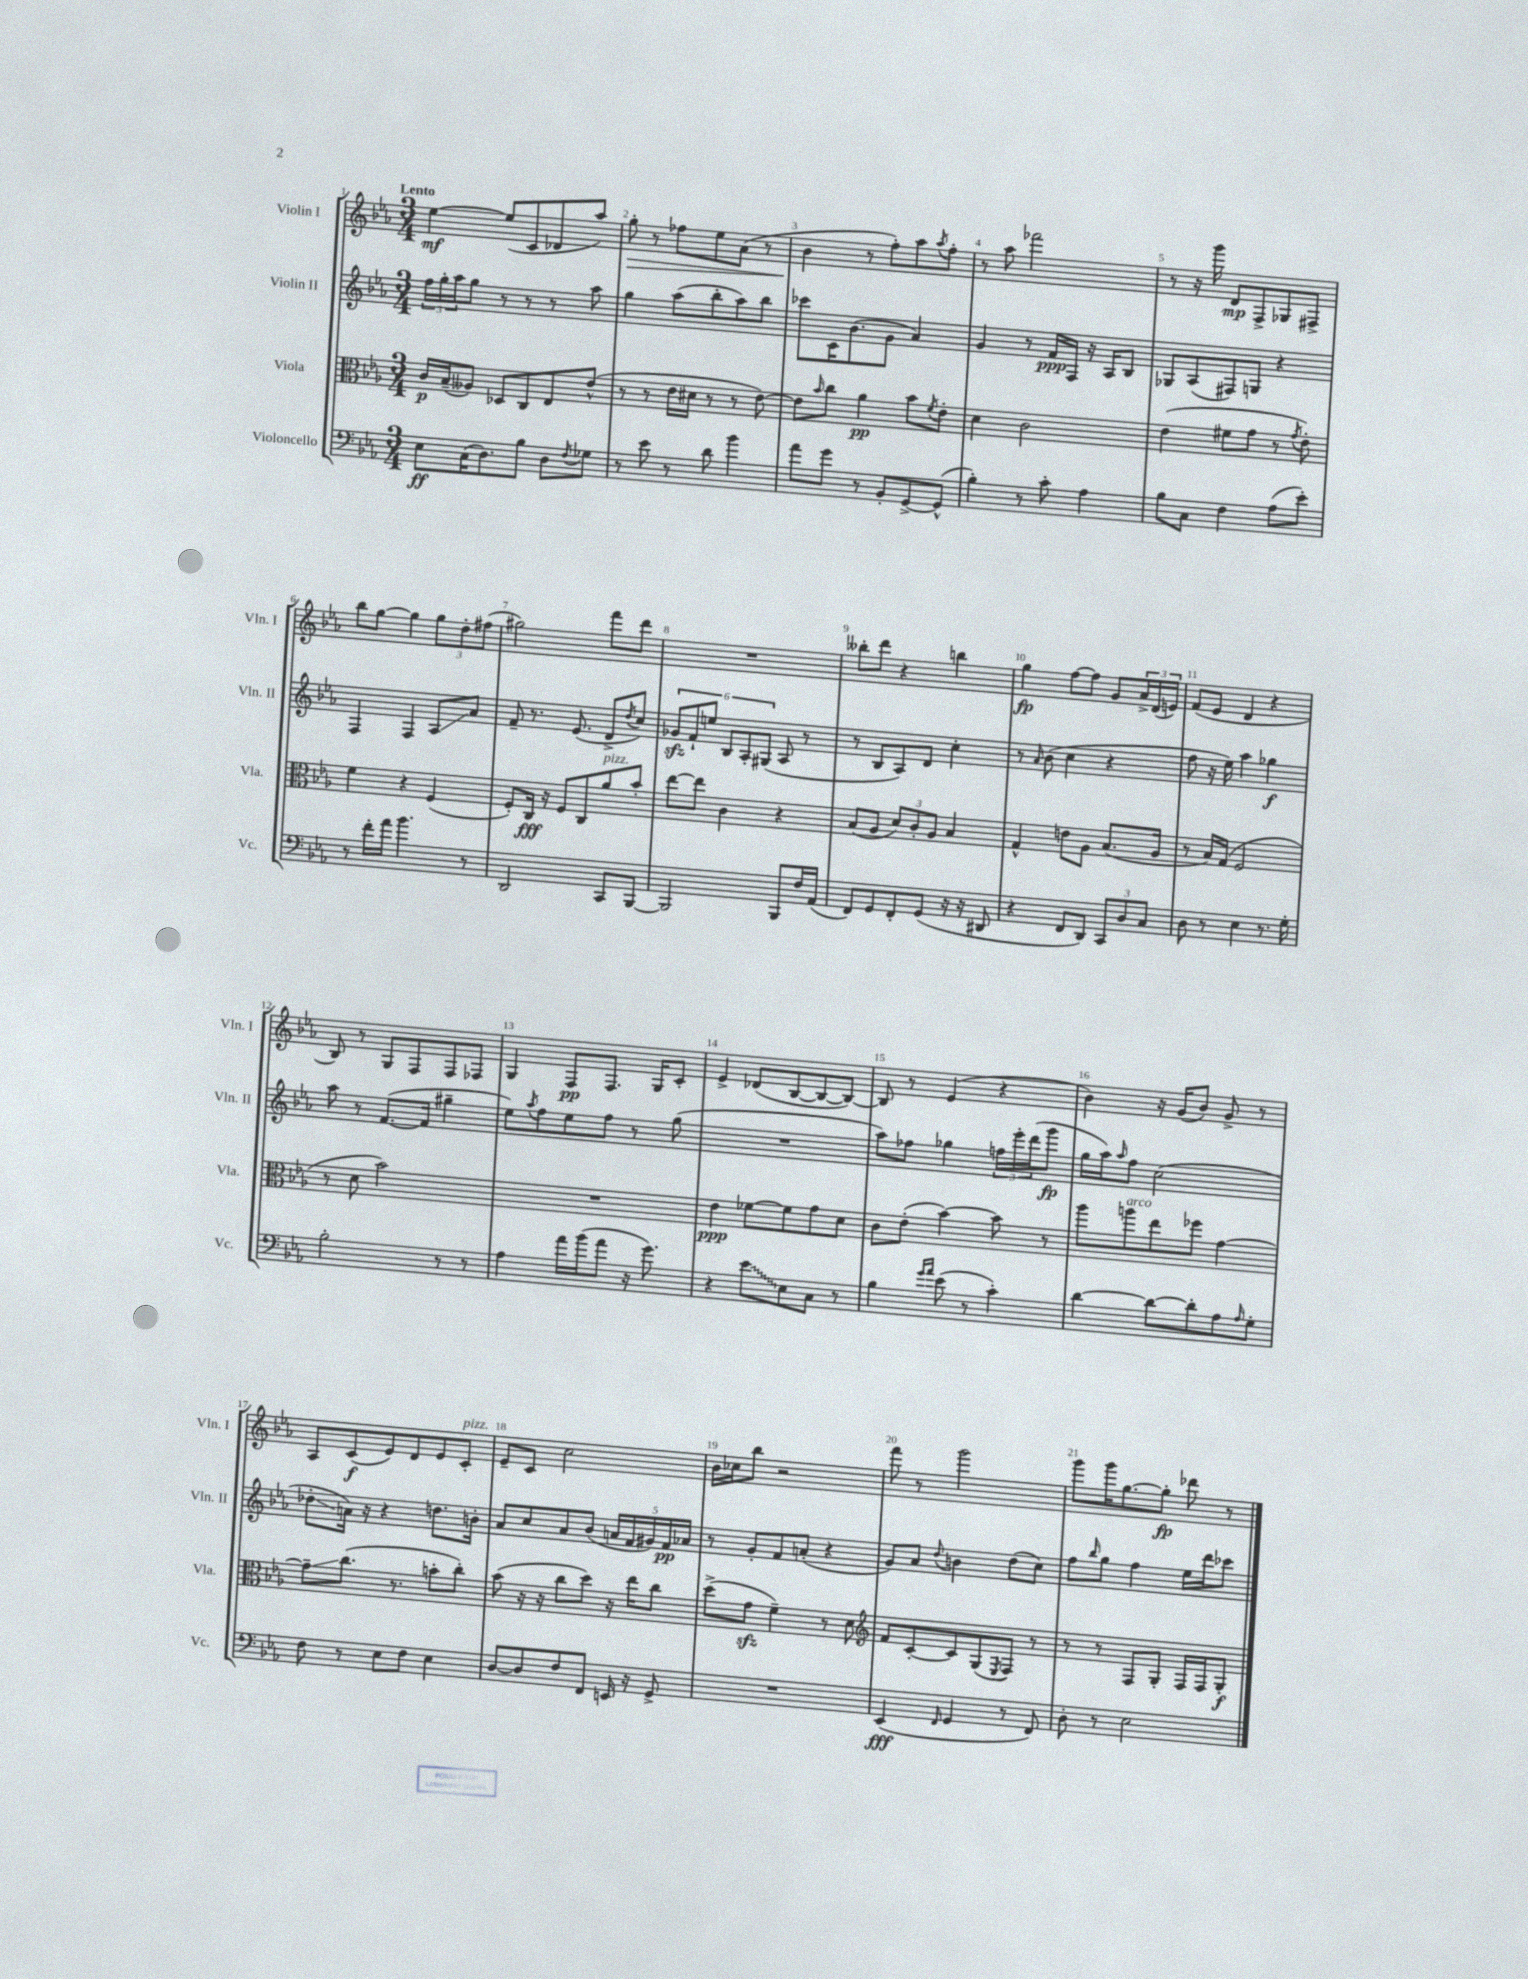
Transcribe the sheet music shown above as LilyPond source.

<<
\new StaffGroup <<
\new Staff = "s0" \with { instrumentName = "Violin I" shortInstrumentName = "Vln. I" } {
    \clef treble \key ees \major \numericTimeSignature \time 3/4 \tempo "Lento"
    ees''4~\mf ees''8( c'8 des'8 aes''8) |
    g''8-.\> r8 fes''8 ees''8 aes'8( r8 |
    bes'4\! r8 f''8-.) aes''8 \acciaccatura { aes''8 } f''8-. |
    r8 aes''8 fes'''2 |
    r8 r16 g'''16 d'8\mp f8-> ges8 fis8-> |
    bes''8 g''8~ g''4 \tuplet 3/2 { g''8 d''8-. fis''8( } |
    gis''2) f'''8 d'''8 |
    R2. |
    beses''8-. d'''8 r4 b''4 |
    g''4\fp f''8~ f''8 g'8 \tuplet 3/2 { aes'16-> d'16( e'16) } |
    f'8( ees'8 d'4 r4 |
    bes8) r8 g8 f8 f8 fes8 |
    g4 f8\pp f8. g16 c'8-. |
    ees'4-> des'8( bes8~ bes8~ bes8~) |
    bes8 r8 ees'4( r4 |
    bes'4) r16 g'16( bes'8) g'8-> r8 |
    aes8 c'8\f( ees'8) d'8 ees'8 c'8-.^\markup { \italic "pizz." } |
    ees'8-- c'8 c''2 |
    bes'16 ces''16 bes''8 r2 |
    f'''8 r8 g'''2 |
    g'''8 g'''16 g''8.~ g''8-.\fp des'''8 r8 \bar "|." |
}
\new Staff = "s1" \with { instrumentName = "Violin II" shortInstrumentName = "Vln. II" } {
    \clef treble \key ees \major \numericTimeSignature \time 3/4
    \tuplet 3/2 { f''16 g''16-. aes''16 } g''8 r8 r8 r8 aes''8 |
    g''4 aes''8( bes''8-. aes''8) bes''8 |
    ces'''8 c'16 bes'8.( g'8 aes'4) |
    g'4 r8 f'16\ppp f16 r16 aes16 bes8 |
    ges8 aes8( fis8) g8 r4 |
    f4 f4 aes8\glissando aes'8 |
    f'8-- r8. ees'8.( d'8-> \acciaccatura { d''8 } c''8) |
    \tuplet 6/4 { ges'8\sfz f'8-! e''8 bes8 aes8-. gis8( } aes8 r8 |
    r8 bes8 aes8) d'8 c''4-. |
    r8 \grace { aes'16 } bes'8( c''4 r4 |
    f''8 r16 ees''16) aes''4 ges''4\f |
    aes''8 r8 f'8.~( f'16 gis''4-- |
    ees''8) \acciaccatura { aes''8 } f''8 ees''8 f''8 r8 g''8( |
    R2. |
    aes''8) fes''8 ges''4 \tuplet 3/2 { f''16 ees'''16-. d'''16( } g'''8\fp |
    g''16 aes''16) \grace { aes''16 } f''8 c''2( |
    des''8-.\glissando a'16) r16 r4 d''8. b'16-. |
    aes'8 c''8 aes'8 bes'8( \tuplet 5/4 { a'16 f'16 gis'16) f'16\pp aes'16 } |
    r8 g'8-. f'8 a'8-.( r4 |
    g'8) aes'8 \appoggiatura { d''8 } b'4 d''8( c''8) |
    f''8 \grace { bes''16 } g''8 f''4 ees''16 d'''16 ces'''8 \bar "|." |
}
\new Staff = "s2" \with { instrumentName = "Viola" shortInstrumentName = "Vla." } {
    \clef alto \key ees \major \numericTimeSignature \time 3/4
    c'16\p bes16--( aeses8) des8 c8 ees8 ees'8-^( |
    r8 r8 ees'16 dis'16 r8 r8 ees'8~) |
    ees'8 \grace { bes'16 } c''8 aes'4\pp bes'8 \acciaccatura { f'8 } ees'8-. |
    d'4 c'2 |
    ees'4( fis'8 g'8 r8 \acciaccatura { g'8 } ees'8-.) |
    f'4 r4 f4( |
    f8-.) c16\fff r16 f8 c8 aes'8^\markup { \italic "pizz." } bes'8-. |
    ees''8~ ees''8 c'4 r4 |
    bes8( aes8 \tuplet 3/2 { d'8) c'8-. aes8 } bes4 |
    g4-^ e'8 aes8 bes8.( aes16 |
    r8 bes16) g16( f2 |
    r8 d'8 bes'2) |
    R2. |
    ees'4\ppp fes'8~ fes'8 g'8 d'8 |
    c'8 ees'8-.( bes'4~) bes'8 r8 |
    aes''8 a''8^\markup { \italic "arco" } ees''8 fes''8 g'4~ |
    g'8--\glissando c''8.( r8. b'8-. c''8-.) |
    bes'8( r16 r16 c''8 d''8) r16 ees''16 c''8 |
    d''8->( g'8\sfz f'4--) r8 d'8 |
    \clef treble f'8 c'8~-. c'8 g8( \acciaccatura { ees8 } f8) r8 |
    r8 r8 f8 g8-. f16 f16 g8-.\f \bar "|." |
}
\new Staff = "s3" \with { instrumentName = "Violoncello" shortInstrumentName = "Vc." } {
    \clef bass \key ees \major \numericTimeSignature \time 3/4
    ees8\ff c16( d8.) bes8 d8 \acciaccatura { f8 } ges8 |
    r8 ees'8 r8 d'8 bes'4 |
    aes'8 g'8 r8 bes,8-. g,8~-> g,8-^( |
    bes4-.) r8 c'8-. aes4 |
    bes8 c8 f4 aes8( ees'8-.) |
    r8 f'16-. aes'16 bes'4. r8 |
    d,2 c,8 bes,,8~ |
    bes,,2 bes,,8 f16 aes,16( |
    f,8) g,8 f,8-. g,8( r16 r16 dis,8 |
    r4 f,8 d,8) \tuplet 3/2 { c,8 d8 c8 } |
    d8 r8 ees4 r8. g16-. |
    bes2-. r8 r8 |
    aes4 aes'16 bes'16( aes'8 r16 g'8.) |
    r4 \once \override Glissando.style = #'zigzag ees'8\glissando ees8 c8 r8 |
    bes4 \grace { g'16 aes'16 } ees'8( r8 c'4-.) |
    d'4~ d'8~ d'8-. aes8 \grace { aes16 } g8-. |
    f8 r8 ees8 f8 ees4 |
    d8~ d8 f8 f,8 e,16 r16 g,8-> |
    R2. |
    ees,4\fff( \grace { f,16 } g,4 r8 f,8) |
    d8-. r8 ees2 \bar "|." |
}
>>
>>
\layout { \context { \Score \override BarNumber.break-visibility = ##(#f #t #t) barNumberVisibility = #all-bar-numbers-visible } }
